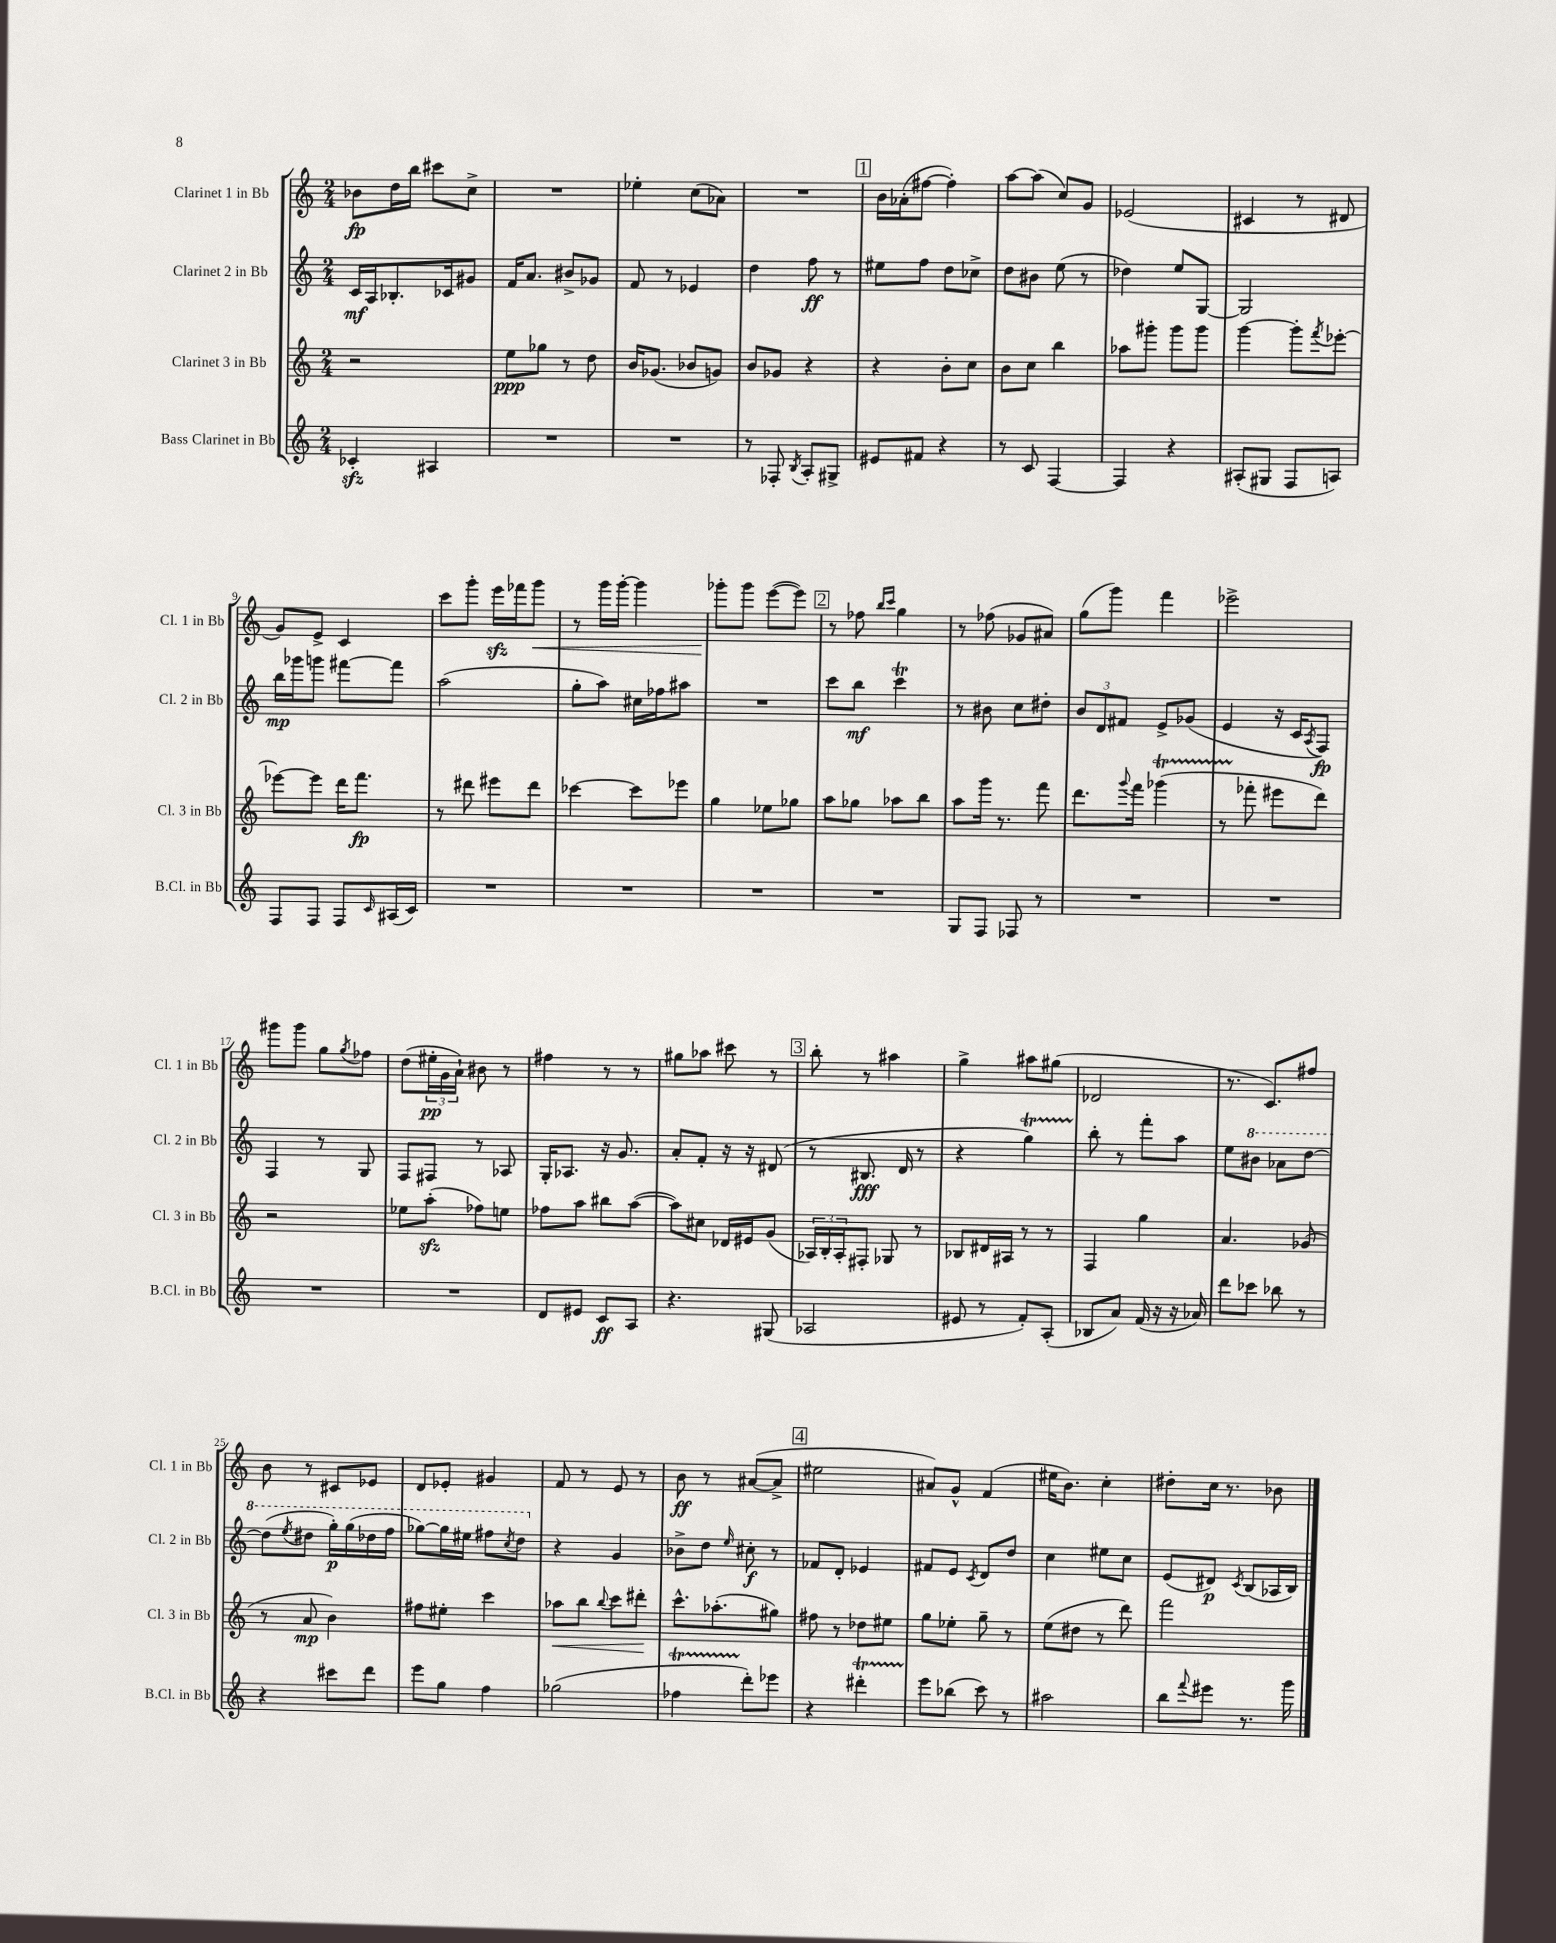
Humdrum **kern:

**kern	**dynam	**kern	**dynam	**kern	**dynam	**kern	**dynam
*part4	*part4	*part3	*part3	*part2	*part2	*part1	*part1
*staff4	*staff4	*staff3	*staff3	*staff2	*staff2	*staff1	*staff1
*I"Bass Clarinet in Bb	*	*I"Clarinet 3 in Bb	*	*I"Clarinet 2 in Bb	*	*I"Clarinet 1 in Bb	*
*I'B.Cl. in Bb	*	*I'Cl. 3 in Bb	*	*I'Cl. 2 in Bb	*	*I'Cl. 1 in Bb	*
*clefG2	*	*clefG2	*	*clefG2	*	*clefG2	*
*k[]	*	*k[]	*	*k[]	*	*k[]	*
*M2/4	*	*M2/4	*	*M2/4	*	*M2/4	*
=1	=1	=1	=1	=1	=1	=1	=1
4c-Xzz'/	.	2r	.	16c/LL	mf	8b-X\L	fp
.	.	.	.	16A/J	.	.	.
.	.	.	.	8.B-X'/	.	16dd\L	.
.	.	.	.	.	.	16bb\JJ	.
4A#X/	.	.	.	.	.	8ccc#X\L	.
.	.	.	.	16c-X/k	.	.	.
.	.	.	.	8g#X/J	.	8cc^\J	.
=2	=2	=2	=2	=2	=2	=2	=2
2r	.	8ee\L	ppp	16f/KL	.	2r	.
.	.	.	.	8.a/J	.	.	.
.	.	8gg-X\J	.	.	.	.	.
.	.	8r	.	8b#X^/L	.	.	.
.	.	8dd\	.	8g-X/J	.	.	.
=3	=3	=3	=3	=3	=3	=3	=3
2r	.	16b/KL	.	8f/	.	4ee-X'\	.
.	.	(8.g-X/J	.	.	.	.	.
.	.	.	.	8r	.	.	.
.	.	8b-X/L	.	4e-X/	.	(8cc\L	.
.	.	8gn/J)	.	.	.	8a-X\J)	.
=4	=4	=4	=4	=4	=4	=4	=4
8r	.	8b/L	.	4dd\	.	2r	.
8F-X'/	.	8g-X/J	.	.	.	.	.
8qB/	.	.	.	.	.	.	.
8A'/L	.	4r	.	8ff\	ff	.	.
8G#X^/J	.	.	.	8r	.	.	.
!!LO:REH:place=s1:t=1
=5	=5	=5	=5	=5	=5	=5	=5
8e#X/L	.	4r	.	8ee#X\L	.	16b\LL	.
.	.	.	.	.	.	(16a-X'\J	.
8f#X/J	.	.	.	8ff\J	.	[8ff#X\J	.
4r	.	8b'\L	.	8dd\L	.	4ff#'\])	.
.	.	8cc\J	.	8cc-X^\J	.	.	.
=6	=6	=6	=6	=6	=6	=6	=6
8r	.	8b\L	.	8dd\L	.	[8aa\L	.
8c/	.	8cc\J	.	8b#X\J	.	(8aa\J]	.
[4F/	.	4bb\	.	(8ee\	.	8cc/L)	.
.	.	.	.	8r	.	8g/J	.
=7	=7	=7	=7	=7	=7	=7	=7
4F/]	.	8aa-X\L	.	4dd-X\)	.	(2e-X/	.
.	.	8ggg#X'\J	.	.	.	.	.
4r	.	8ggg#\L	.	8ee/L	.	.	.
.	.	8ggg#\J	.	[8G/J	.	.	.
=8	=8	=8	=8	=8	=8	=8	=8
(8A#X'/L	.	[4ggg\	.	2G/]	.	4c#X/	.
8G#X/J	.	.	.	.	.	.	.
8F/L	.	8ggg'\L]	.	.	.	8r	.
.	.	8qfff/	.	.	.	.	.
8An/J)	.	[8eee-X'\J	.	.	.	8d#X/	.
!!LO:LB:g=z
=9	=9	=9	=9	=9	=9	=9	=9
8F/L	.	8eee-X\L_	.	16bb\LL	mp	8g/L)	.
.	.	.	.	16ggg-X\J	.	.	.
8F/J	.	8eee-\J]	.	8gggn\J	.	8e^/J	.
8F/L	.	16ddd\KL	.	[8fff#X\L	.	4c/	.
.	.	8.fff\J	fp	.	.	.	.
16qqc/	.	.	.	.	.	.	.
(16A#X/L	.	.	.	8fff#\J]	.	.	.
16c/JJ)	.	.	.	.	.	.	.
=10	=10	=10	=10	=10	=10	=10	=10
2r	.	8r	.	(2aa\	.	8ccc\L	.
.	.	8ddd#X\	.	.	.	8ggg'\J	.
.	.	8eee#X\L	.	.	.	16eeezz\LL	.
.	.	.	.	.	.	16fff-X\J	.
!	!	!	!	!	!	!	!LO:HP:b
.	.	8ddd#\J	.	.	.	8ggg\J	<
=11	=11	=11	=11	=11	=11	=11	=11
2r	.	[4ccc-X\	.	8gg'\L	.	8r	.
.	.	.	.	8aa\J)	.	16ggg\LL	.
.	.	.	.	.	.	[16ggg'\JJ	.
.	.	8ccc-\L]	.	16cc#X\LL	.	4ggg\]	.
.	.	.	.	16ff-X\J	.	.	.
.	.	8eee-X\J	.	8aa#X\J	.	.	.
=12	=12	=12	=12	=12	=12	=12	=12
2r	.	4gg\	.	2r	.	8ggg-X'\L	.
.	.	.	.	.	.	8ggg-\J	[
.	.	8ee-X\L	.	.	.	([8eee\L	.
.	.	8gg-X\J	.	.	.	8eee\J])	.
!!LO:REH:place=s1:t=2
=13	=13	=13	=13	=13	=13	=13	=13
2r	.	8aa\L	.	8ccc\L	.	8r	.
.	.	8gg-X\J	.	8bb\J	mf	8ff-X\	.
.	.	.	.	.	.	16qqbb/LL	.
.	.	.	.	.	.	16qqccc/JJ	.
.	.	8aa-X\L	.	4cccT\	.	4gg\	.
.	.	8bb\J	.	.	.	.	.
=14	=14	=14	=14	=14	=14	=14	=14
8G/L	.	8aa\L	.	8r	.	8r	.
8F/J	.	16ggg\Jk	.	8b#X\	.	(8ff-X\	.
.	.	8.r	.	.	.	.	.
8F-X/	.	.	.	8cc\L	.	8g-X/L	.
8r	.	8fff\	.	8dd#X'\J	.	8a#X/J)	.
=15	=15	=15	=15	=15	=15	=15	=15
2r	.	8.ddd\L	.	12b/L	.	(8gg\L	.
.	.	.	.	12d/	.	.	.
.	.	.	.	.	.	8ggg\J)	.
.	.	.	.	12f#X/J	.	.	.
.	.	8qqggg/	.	.	.	.	.
.	.	16fff\Jk	.	.	.	.	.
.	.	(4ggg-XT\	.	8e^/L	.	4fff\	.
.	.	.	.	(8g-X/J	.	.	.
=16	=16	=16	=16	=16	=16	=16	=16
2r	.	8r	.	4e/	.	2eee-X^\	.
.	.	8fff-X'\	.	.	.	.	.
.	.	8eee#X\L	.	16r	.	.	.
.	.	.	.	16c/KL	.	.	.
.	.	.	.	8qA/	.	.	.
.	.	8ddd\J)	.	8F/J)	fp	.	.
!!LO:LB:g=z
=17	=17	=17	=17	=17	=17	=17	=17
2r	.	2r	.	4F/	.	8ggg#X\L	.
.	.	.	.	.	.	8ggg#\J	.
.	.	.	.	8r	.	8gg\L	.
.	.	.	.	.	.	8qgg/	.
.	.	.	.	8G/	.	8ff-X\J	.
=18	=18	=18	=18	=18	=18	=18	=18
2r	.	8ee-X\L	.	8F/L	.	(8dd\L	.
.	.	(8aazz'\J	.	8F#X/J	.	24ee#X'\L	pp
.	.	.	.	.	.	24g\	.
.	.	.	.	.	.	24a`\JJ)	.
.	.	8ff-X\L)	.	8r	.	8b#X\	.
.	.	8een\J	.	8A-X/	.	8r	.
=19	=19	=19	=19	=19	=19	=19	=19
8d/L	.	8ff-X\L	.	16G'/KL	.	4ff#X\	.
.	.	.	.	8.A-X/J	.	.	.
8e#X/J	.	8aa\J	.	.	.	.	.
8c/L	ff	8bb#X\L	.	16r	.	8r	.
.	.	.	.	8.g/	.	.	.
8A/J	.	([8aa\J	.	.	.	8r	.
=20	=20	=20	=20	=20	=20	=20	=20
4.r	.	8aa\L])	.	8a'/L	.	8gg#X\L	.
.	.	8cc#X\J	.	8f'/J	.	8aa-X\J	.
.	.	16d-X/LL	.	16r	.	8ccc#X\	.
.	.	16e#X/J	.	16r	.	.	.
(8G#X/	.	(8g/J	.	(8d#X/	.	8r	.
!!LO:REH:place=s1:t=3
=21	=21	=21	=21	=21	=21	=21	=21
2A-X/	.	24A-X/LL)	.	8r	.	8bb'\	.
.	.	24B'/	.	.	.	.	.
.	.	24A-'/J	.	.	.	.	.
.	.	8F#X'/J	.	8.B#X/	fff	8r	.
.	.	8G-X/	.	.	.	4aa#X\	.
.	.	.	.	16d/	.	.	.
.	.	8r	.	8r	.	.	.
=22	=22	=22	=22	=22	=22	=22	=22
8e#X/	.	8B-X/L	.	4r	.	4gg^\	.
8r	.	16d#X/L	.	.	.	.	.
.	.	16A#X/JJ	.	.	.	.	.
8f'/L)	.	8r	.	4ggT\)	.	8aa#X\L	.
(8A'/J	.	8r	.	.	.	(8gg#X\J	.
=23	=23	=23	=23	=23	=23	=23	=23
8B-X/L	.	4F/	.	8bb'\	.	2d-X/	.
8a/J)	.	.	.	8r	.	.	.
(16f/	.	4gg\	.	8fff'\L	.	.	.
16r	.	.	.	.	.	.	.
16r	.	.	.	8aa\J	.	.	.
16a-X/)	.	.	.	.	.	.	.
=24	=24	=24	=24	=24	=24	=24	=24
8ddd\L	.	4.a/	.	8ee\L	.	8.r	.
*	*	*	*	*8va	*	*	*
8ccc-X\J	.	.	.	8bb#X\J	.	.	.
.	.	.	.	.	.	8.c/L)	.
8bb-X\	.	.	.	8aa-X\L	.	.	.
8r	.	(8g-X/	.	[8ddd\J	.	8ff#X/J	.
!!LO:LB:g=z
=25	=25	=25	=25	=25	=25	=25	=25
4r	.	8r	.	(8ddd\L]	.	8b\	.
.	.	.	.	8qeee/	.	.	.
.	.	8a/	mp	8ddd#X\J	.	8r	.
8ccc#X\L	.	4b\)	.	16ggg'\LL)	p	8c#X/L	.
.	.	.	.	(16ggg\	.	.	.
8ddd\J	.	.	.	16ddd-X\	.	8e-X/J	.
.	.	.	.	16fff\JJ	.	.	.
=26	=26	=26	=26	=26	=26	=26	=26
8eee\L	.	8ff#X\L	.	[8ggg-X\L)	.	8d/L	.
8gg\J	.	8ee#X'\J	.	16ggg-\L]	.	8e-X'/J	.
.	.	.	.	16eee#X\JJ	.	.	.
4ff\	.	4ccc\	.	8fff#X\L	.	4g#X/	.
.	.	.	.	8qccc/	.	.	.
.	.	.	.	8ddd\J	.	.	.
=27	=27	=27	=27	=27	=27	=27	=27
!	!	!	!LO:HP:b	!	!	!	!
*	*	*	*	*X8va	*	*	*
(2gg-X\	.	8aa-X\L	<	4r	.	8f/	.
.	.	8bb\J	.	.	.	8r	.
.	.	8qqbb/	.	.	.	.	.
.	.	8ccc\L	.	4g/	.	8e/	.
.	.	8ddd#X'\J	.	.	.	8r	.
.	.	.	[	.	.	.	.
=28	=28	=28	=28	=28	=28	=28	=28
4ff-XT\	.	8.ccc^^\L	.	8b-X^\L	.	8b\	ff
.	.	.	.	8dd\J	.	8r	.
.	.	(8.aa-X'\	.	.	.	.	.
.	.	.	.	16qqee/	.	.	.
8ddd'\L)	.	.	.	8cc#X'\	f	([8a#X/L	.
8eee-X\J	.	8gg#X\J)	.	8r	.	8a#^/J]	.
!!LO:REH:place=s1:t=4
=29	=29	=29	=29	=29	=29	=29	=29
4r	.	8ff#X\	.	8f-X/L	.	2ee#X\	.
.	.	8r	.	8d'/J	.	.	.
4ddd#Xt'\	.	8dd-X\L	.	4e-X/	.	.	.
.	.	8ee#X\J	.	.	.	.	.
=30	=30	=30	=30	=30	=30	=30	=30
8eee\L	.	8gg\L	.	8f#X/L	.	8a#X/L)	.
(8bb-X\J	.	8ee-X'\J	.	8e/J	.	8g^^/J	.
.	.	.	.	8qc/	.	.	.
8ccc\)	.	8gg~\	.	8d/L	.	(4f/	.
8r	.	8r	.	8dd/J	.	.	.
=31	=31	=31	=31	=31	=31	=31	=31
2aa#X\	.	(8ee\L	.	4cc\	.	16ee#X\KL	.
.	.	.	.	.	.	8.b\J)	.
.	.	8dd#X\J	.	.	.	.	.
.	.	8r	.	8ee#X\L	.	4cc'\	.
.	.	8ddd\)	.	8cc\J	.	.	.
=32	=32	=32	=32	=32	=32	=32	=32
8bb\L	.	2fff\	.	(8e/L	.	8dd#X'\L	.
8qqfff/	.	.	.	.	.	.	.
8eee#X\J	.	.	.	8d#X/J)	p	16cc\Jk	.
.	.	.	.	.	.	8.r	.
.	.	.	.	8qc/	.	.	.
8.r	.	.	.	(8B/L	.	.	.
.	.	.	.	16A-X/L	.	8b-X\	.
16ggg\	.	.	.	16B/JJ)	.	.	.
==	==	==	==	==	==	==	==
*-	*-	*-	*-	*-	*-	*-	*-
